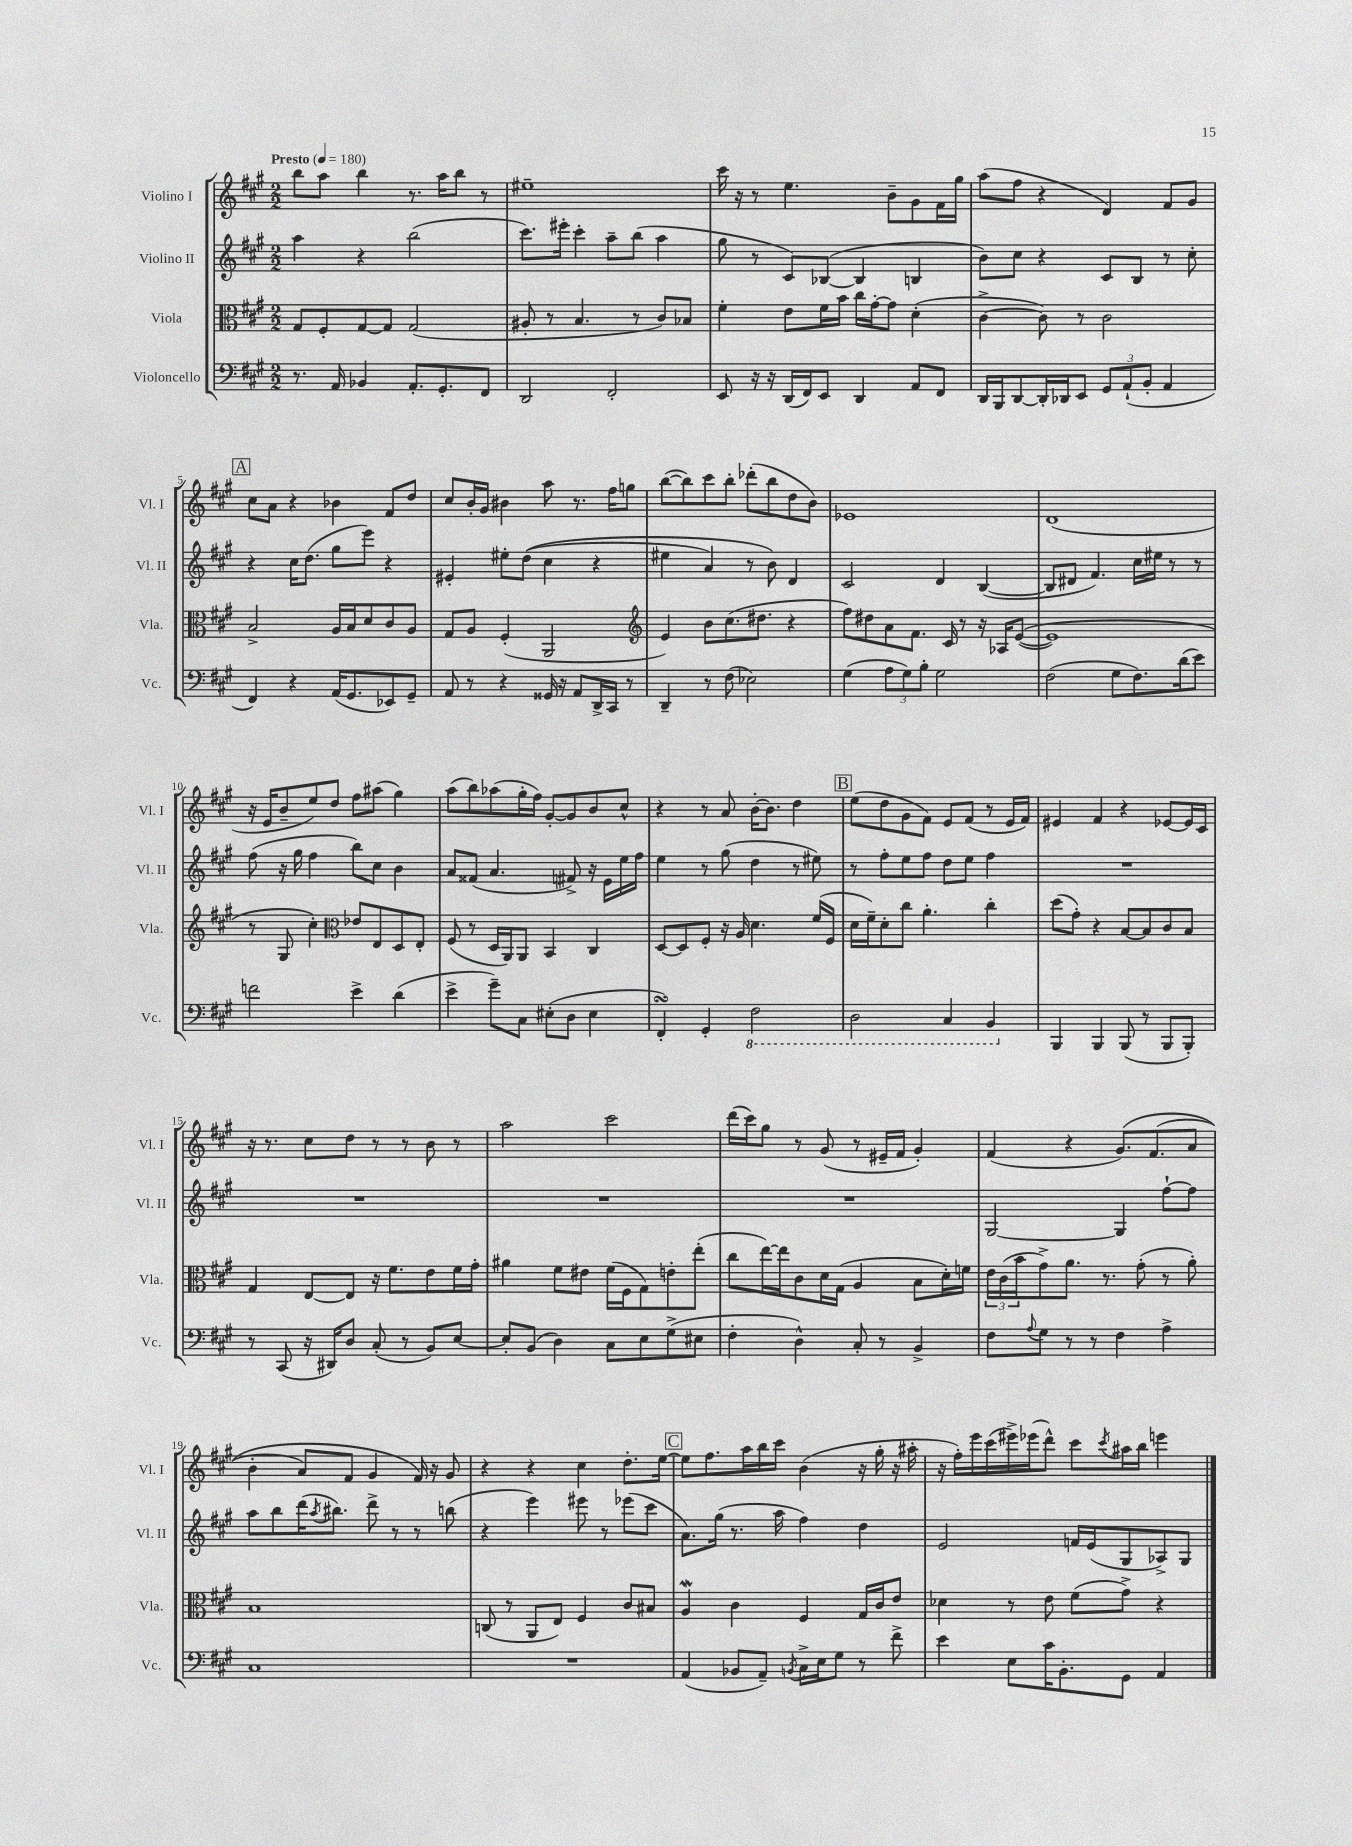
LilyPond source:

<<
\new StaffGroup <<
\new Staff = "s0" \with { instrumentName = "Violino I" shortInstrumentName = "Vl. I" } {
    \clef treble \key a \major \numericTimeSignature \time 2/2 \tempo "Presto" 4 = 180
    b''8 a''8 b''4 r8. a''16 b''8 r8 |
    eis''1-- |
    cis'''16 r16 r8 e''4. b'8-- gis'8 fis'16 gis''16 |
    a''8( fis''8 r4 d'4) fis'8 gis'8 |
    \mark \markup { \box "A" } cis''8 a'8 r4 bes'4 fis'8 d''8 |
    cis''8 b'16-. gis'16 bis'4 a''8 r8. fis''16 g''8 |
    b''8~( b''8) cis'''8 b''8-. des'''8-.( b''8 d''8 b'8) |
    ees'1 |
    d'1( |
    r16 e'16 b'8-- e''8) d''8 fis''8 ais''8( gis''4) |
    a''8( b''8) aes''8( gis''16-. fis''16) gis'8~-. gis'8 b'8 cis''8-^ |
    r4 r8 a'8 b'16~-. b'8. d''4 |
    \mark \markup { \box "B" } e''8( d''8 gis'8 fis'8) e'8 fis'8( r8 e'16 fis'16) |
    eis'4 fis'4 r4 ees'8~ ees'16 cis'16 |
    r16 r8. cis''8 d''8 r8 r8 b'8 r8 |
    a''2 cis'''2 |
    d'''16( cis'''16) gis''8 r8 gis'8( r8 eis'16-- fis'16 gis'4-.) |
    fis'4( r4 gis'8.)\( fis'8.( a'8 |
    b'4-. a'8) fis'8 gis'4 fis'16\) r16 gis'8 |
    r4 r4 cis''4 d''8.-. e''16~ |
    \mark \markup { \box "C" } e''8 fis''8. a''16 b''16 cis'''16 b'4( r16 gis''16-. r16 ais''16-. |
    r16 fis''16-.) e'''16 cis'''16( eis'''16->) ees'''16( d'''8-^) cis'''8 \acciaccatura { cis'''8 } ais''16 b''16 e'''4 \bar "|." |
}
\new Staff = "s1" \with { instrumentName = "Violino II" shortInstrumentName = "Vl. II" } {
    \clef treble \key a \major \numericTimeSignature \time 2/2
    a''4 r4 b''2( |
    cis'''8.) eis'''16-. cis'''4-. a''8-- b''8( a''4 |
    gis''8 r8 cis'8) bes8~( bes4 b4 |
    b'8) cis''8 r4 cis'8 b8 r8 cis''8-. |
    \mark \markup { \box "A" } r4 cis''16 d''8.( gis''8 e'''8) r4 |
    eis'4-. eis''8-. d''8(\( cis''4 r4 |
    eis''4 a'4) r8 b'8\) d'4 |
    cis'2 d'4 b4~( |
    b8 dis'8 fis'4.) cis''16 eis''16 r8 r8 |
    fis''8( r16 gis''16 fis''4 b''8) cis''8 b'4 |
    a'8 fisis'8( a'4. fis'8->) r16 e'16 e''16 fis''16 |
    e''4 r8 gis''8( d''4 r8 eis''8) |
    \mark \markup { \box "B" } r8 fis''8-. e''8 fis''8 d''8 e''8 fis''4 |
    R1 |
    R1 |
    R1 |
    R1 |
    gis2~ gis4 fis''8~-! fis''8 |
    a''8 b''8 d'''16( \acciaccatura { a''8 } bis''8.) d'''8-> r8 r8 b''8( |
    r4 e'''4) eis'''8 r8 ees'''8( cis'''8 |
    \mark \markup { \box "C" } a'8.) gis''16( r8. a''16 fis''4) d''4 |
    e'2 f'16 e'16( gis8 aes8->) gis8 \bar "|." |
}
\new Staff = "s2" \with { instrumentName = "Viola" shortInstrumentName = "Vla." } {
    \clef alto \key a \major \numericTimeSignature \time 2/2
    gis8 fis8-. gis8~ gis8 gis2( |
    ais8-. r8 b4. r8 cis'8) bes8 |
    fis'4-. e'8 fis'16 b'16 cis''16 gis'16~-. gis'8 d'4-.( |
    cis'4~-> cis'8) r8 cis'2 |
    \mark \markup { \box "A" } b2-> a16 b16 d'8 cis'8 a8 |
    gis8 a8 fis4-.( a,2 |
    \clef treble e'4) b'8 cis''8.( dis''8. r4 |
    fis''8) dis''8 a'8 fis'8. cis'16 r8 r16 aes16 e'8~(\( |
    e'1) |
    r8 gis8 cis''4-.\) \clef alto ees'8 e8 d8 e8-. |
    fis8( r8 d16 a,16) a,8 b,4 cis4 |
    d8~ d8 fis8-. r16 a16 d'4. fis'16( fis16 |
    \mark \markup { \box "B" } d'16 fis'16--) d'8-. cis''8 a'4.-. cis''4-. |
    d''8( gis'8-.) r4 b8~ b8 cis'8 b8 |
    gis4 e8~ e8 r16 fis'8. e'8 fis'16 gis'16-. |
    ais'4 fis'8 eis'8 fis'16( fis16 gis8) e'8-. e''8-.( |
    cis''8 e''16~) e''16 cis'8 d'16 gis16( a4 b8 d'16-.) f'16 |
    \tuplet 3/2 { e'16 cis'16( b'16 } gis'8->) a'8. r8. gis'8-.( r8 a'8-.) |
    b1 |
    c8( r8 a,8 e8) fis4 cis'8 bis8 |
    \mark \markup { \box "C" } a4\mordent cis'4 fis4 gis16 cis'16 e'8 |
    des'4 r8 e'8 fis'8( gis'8->) r4 \bar "|." |
}
\new Staff = "s3" \with { instrumentName = "Violoncello" shortInstrumentName = "Vc." } {
    \clef bass \key a \major \numericTimeSignature \time 2/2
    r8. a,16 bes,4 a,8.-. gis,8.-. fis,8 |
    d,2 fis,2-. |
    e,8 r16 r16 d,16( fis,16) e,8 d,4 a,8 fis,8 |
    d,16 b,,16 d,8~ d,16-. des,16 e,8 \tuplet 3/2 { gis,8 a,8-!( b,8-. } a,4 |
    \mark \markup { \box "A" } fis,4) r4 a,16( gis,8. ees,8) gis,8-- |
    a,8 r8 r4 gisis,16 r16 a,8 d,16-> cis,16 r8 |
    d,4-- r8 fis8( ees2) |
    gis4( \tuplet 3/2 { a8 gis8) b8-. } gis2 |
    fis2( gis8 fis8.) d'16( e'8) |
    f'2 e'4-> d'4( |
    e'4-> gis'8--) cis8 eis8-.( d8 eis4 |
    fis,4-.\turn) gis,4-. \ottava #-1 fis,2 |
    \mark \markup { \box "B" } d,2 cis,4 b,,4 \ottava #0 |
    b,,4 b,,4 b,,8( r8 b,,8 b,,8-.) |
    r8 cis,8( r16 dis,16) d8 cis8-.( r8 b,8) e8~ |
    e8-. b,8( d4) cis8 e8 gis8->( eis8 |
    fis4-. d4-^) cis8-. r8 b,4-> |
    fis8 \appoggiatura { a8 } gis8 r8 r8 fis4 a4-> |
    cis1 |
    R1 |
    \mark \markup { \box "C" } a,4( bes,8 a,8--) \acciaccatura { b,8 } cis16-> e16 gis8 r8 fis'8-> |
    e'4 e8 cis'16 b,8.-. gis,8 a,4 \bar "|." |
}
>>
>>
